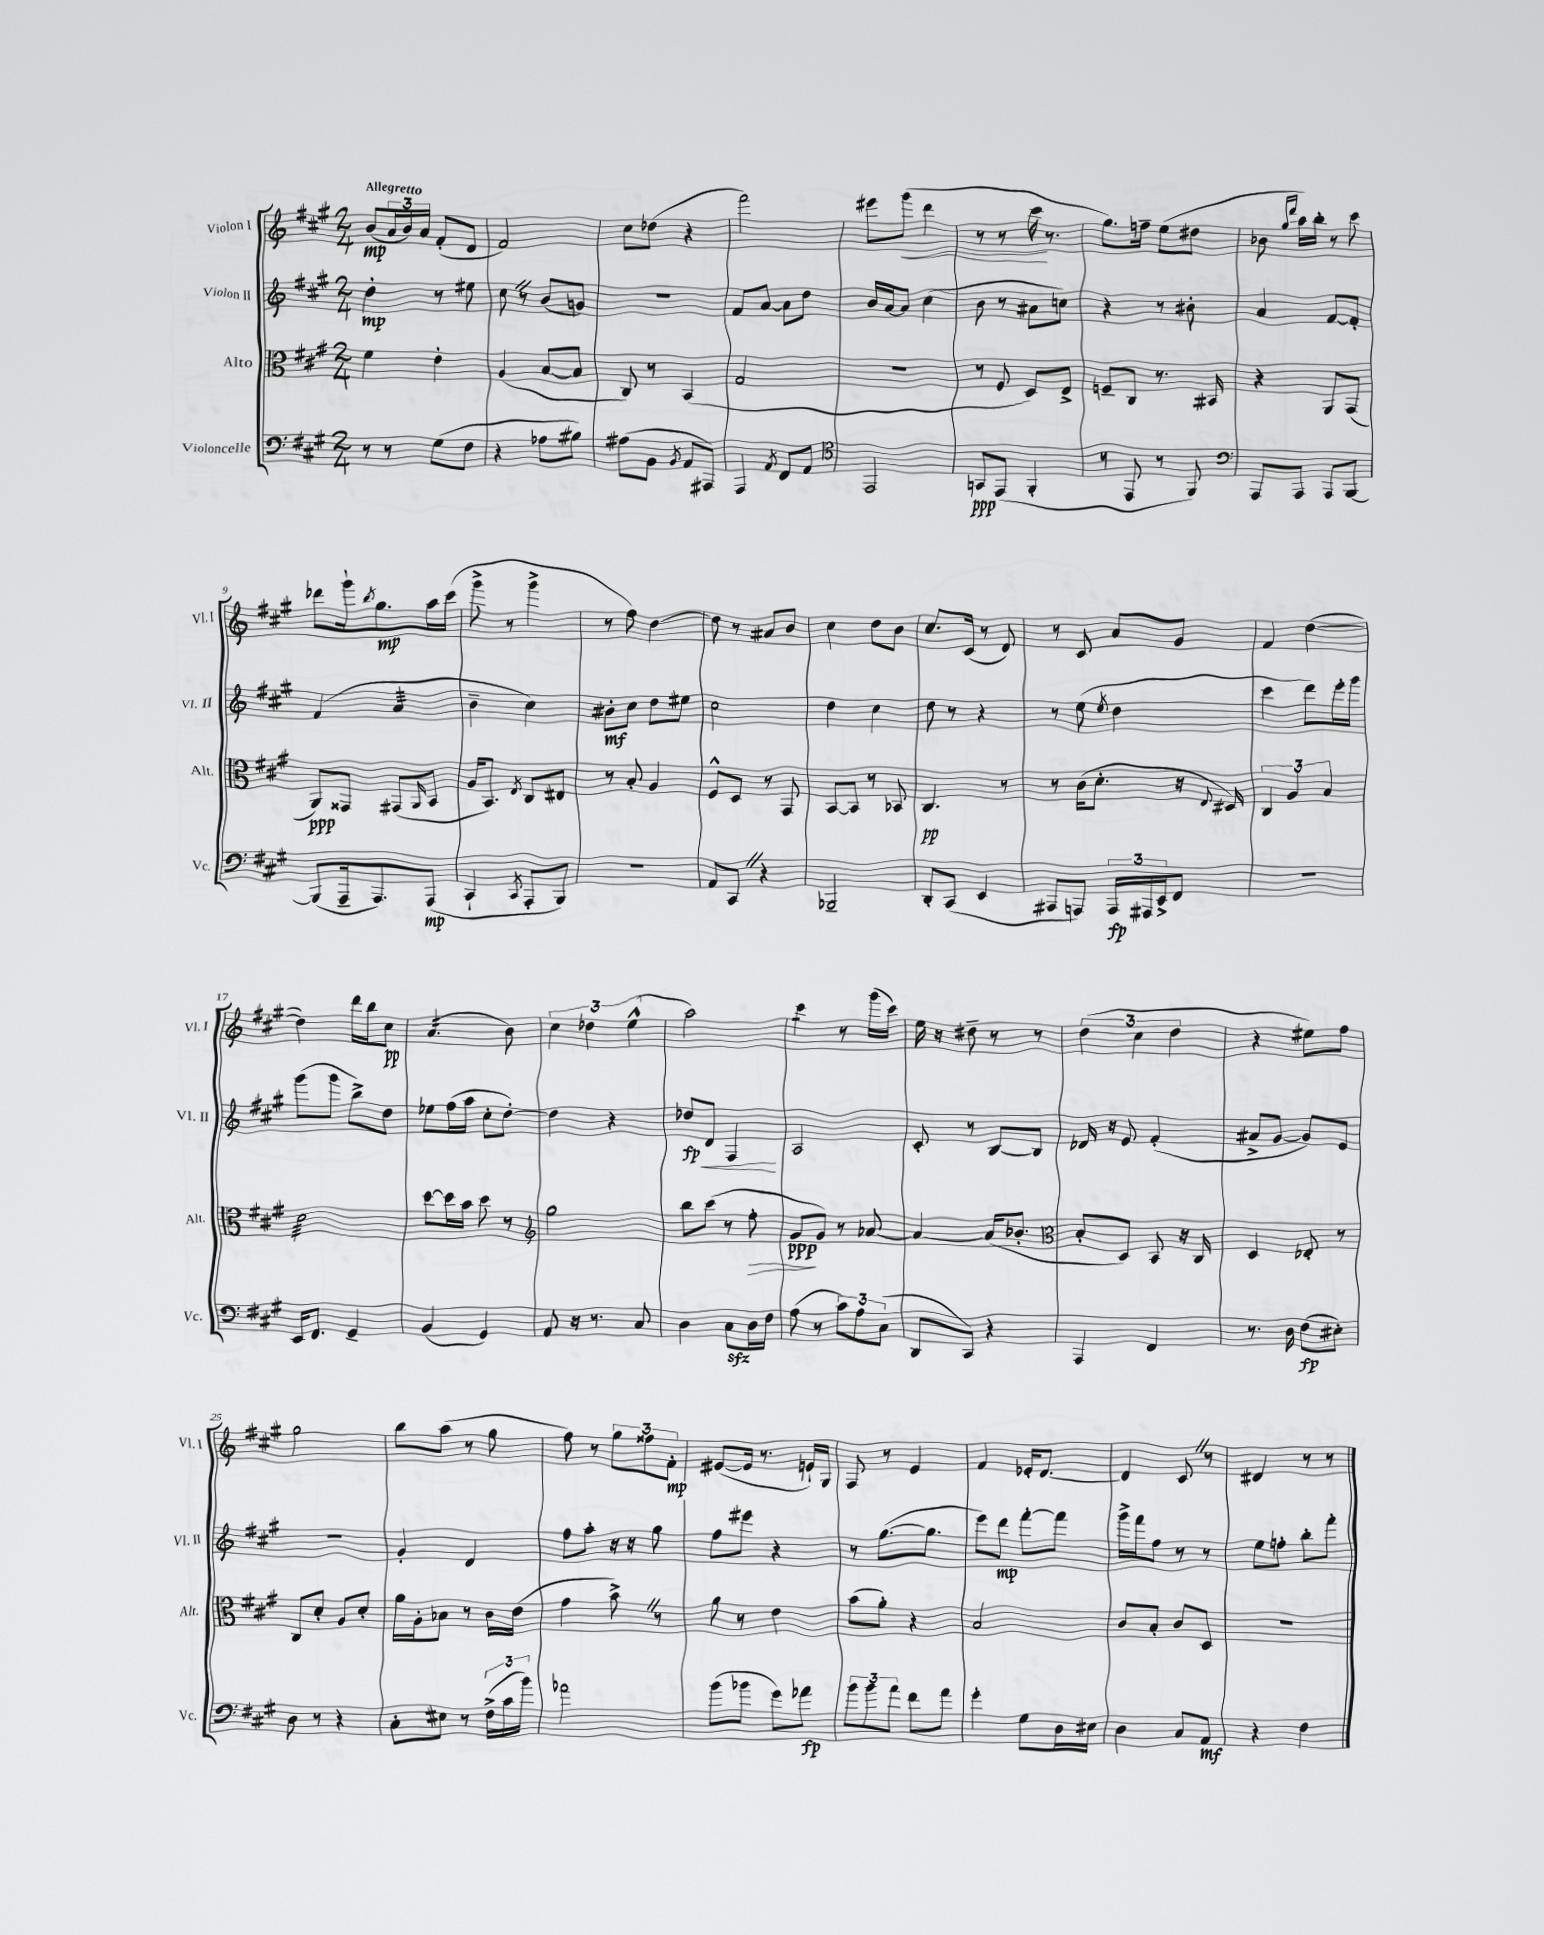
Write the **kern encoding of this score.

**kern	**kern	**kern	**kern
*staff4	*staff3	*staff2	*staff1
*clefF4	*clefC3	*clefG2	*clefG2
*k[f#c#g#]	*k[f#c#g#]	*k[f#c#g#]	*k[f#c#g#]
*M2/4	*M2/4	*M2/4	*M2/4
8r	4f#	4dd'	(8b
8r	.	.	24a
.	.	.	24b)
.	.	.	24a
(8G#	4e'	8r	(8f#'
8F#	.	8ee#	8d
=	=	=	=
4r	(4A	8cc#	2f#)
.	.	8r	.
8A-	[8B	(8b	.
8B#)	8B]	8g)	.
=	=	=	=
(8A#	8C#)	2r	8cc#
8BB	8r	.	(8dd-
8qBB	.	.	.
8AA	(4BB	.	4r
8AAA#)	.	.	.
=	=	=	=
4AAA	2G#	8f#	2fff#)
.	.	[8a	.
8qAA	.	.	.
8FF#	.	8a]	.
8AA	.	8dd	.
=	=	=	=
*clefC4	*	*	*
2EE	2r	16b	8eee#
.	.	[16a	.
.	.	8a]	(8ggg#
.	.	(4cc#	4ddd
=	=	=	=
8GG	8r	8b	8r
(8EE	8F#	8r	8r
4FF#'	8D)	8a#	16ccc#
.	.	.	8.r
.	8E^	8cc)	.
=	=	=	=
8r	8F~	4r	8.gg#)
8EE	8C#	.	.
.	.	.	16ff~
8r	8.r	8r	(8ee
8FF#)	.	8b#'	8dd#
.	16BB#	.	.
=	=	=	=
*clefF4	*	*	*
8AAA	4r	4a	8b-
.	.	.	16qqgg#
.	.	.	16qqddd
8AAA	.	.	16aa)
.	.	.	16bb'
8AAA	8AA	[8f#	8r
[8BBB	(8GG#	8f#']	8ccc#
=	=	=	=
(8BBB]	8AA)	(4f#	8ddd-
16AAA~	8GG##	.	16ggg#`
.	.	.	8qbb
8.AAA)	.	.	8.gg#
.	(8GG#	4a	.
.	16qqAA	.	.
(8AAA	8BB	.	16aa
.	.	.	(16ccc#
=	=	=	=
4CC#`	16A	4b~	8ggg#^
.	8.BB)	.	.
.	.	.	8r
8qCC#	8qE	.	.
8AAA'	8C#	4cc#)	4ggg#^
8BBB)	8E#	.	.
=	=	=	=
2r	8r	8b#'	8r
.	8B'	8cc#	8ff#)
.	4A	8dd	[4dd
.	.	8ee#	.
=	=	=	=
8AA	8F#^^	2cc#	8dd]
8CC#	8D	.	8r
4r	8r	.	8a#
.	8GG#	.	8b
=	=	=	=
2BBB-~	[8BB	4dd	4cc#
.	8BB]	.	.
.	8r	4cc#	8dd
.	8BB-	.	8b
=	=	=	=
8DD'	4.C#	8dd	8.cc#
(8CC#	.	8r	.
.	.	.	(16c#
4EE	.	4r	8r
.	8r	.	8d)
=	=	=	=
8AAA#	8r	8r	8r
8AAA)	(16c#	(8ee	8c#
.	8.d'	.	.
.	.	8qee	.
24AAA	.	4dd	8a
24AAA#	.	.	.
24EE^	.	.	.
8FF#	16r	.	8g#
.	8qqE	.	.
.	16D#)	.	.
=	=	=	=
2r	6C#	4ccc#	4f#
.	6A	.	.
.	.	8ddd)	([4dd
.	6B	.	.
.	.	16eee'	.
.	.	16ggg#	.
=	=	=	=
16EE	2d	(8ggg#	4dd])
8.FF#	.	.	.
.	.	8ggg#	.
4GG#~	.	8bb^)	16ddd
.	.	.	16bb
.	.	8dd	8cc#
=	=	=	=
(4BB	[8dd	8ee-	(4.a
.	16dd]	(16ff#	.
.	16b	16aa	.
4GG#)	8dd	8cc#'	.
.	8r	[8dd')	8b)
=	=	=	=
*	*clefG2	*	*
8AA	2gg#	4dd]	6cc#
16r	.	.	.
.	.	.	6dd-
8.r	.	.	.
.	.	4r	.
.	.	.	(6ee^^
8C#	.	.	.
=	=	=	=
4D	8bb	8dd-	2aa)
.	(8ccc#	8d	.
8C#	8r	4F#	.
16D	8ff#'	.	.
16F#	.	.	.
=	=	=	=
(8A	8g#	2A	4ccc#
8r	8g#)	.	.
12c#)	8r	.	8r
12A	.	.	.
.	[8a-	.	(16ggg#
(12C#	.	.	.
.	.	.	16ccc#)
=	=	=	=
8DD	4a-_	8c#'	16ee
.	.	.	16r
8CC#)	.	8r	8dd#~
4r	(16a-]	[8B	8r
.	8.b-'	.	.
.	.	8B]	8r
=	=	=	=
*	*clefC3	*	*
4AAA	8B'	16d-	(6dd
.	.	16r	.
.	8D)	8e	.
.	.	.	6cc#
4FF#	8BB	(4f#'	.
.	.	.	6dd
.	16r	.	.
.	16C#	.	.
=	=	=	=
8.r	4D	8a#^	4r
.	.	[8g#	.
16D	.	.	.
(8F#	8E-'	8g#])	8ee#)
8E#')	8r	8e	8ff#
=	=	=	=
8D	8C#	2r	2gg#
8r	8d'	.	.
4r	8A	.	.
.	8d'	.	.
=	=	=	=
8C#'	16a	4g#'	8bb
.	16A'	.	.
8E#	8B-	.	(8aa
8r	8r	4d	8r
(24F#^	16c#	.	8gg#
24c#	.	.	.
.	(16e	.	.
24b)	.	.	.
=	=	=	=
2a-	4g#	8ff#	8ff#)
.	.	8aa'	8r
.	8b^)	16r	12gg#
.	.	16r	.
.	.	.	12ff##
.	8r	8gg#	.
.	.	.	12f#'
=	=	=	=
(8b	8a	8ff#	([8e#
8b-	8r	8eee#	16e#]
.	.	.	8.r
8g#)	4e	4r	.
8a-	.	.	16e`)
.	.	.	16G#
=	=	=	=
12b	(8b	8r	8F#
12b	.	.	.
.	8a')	([8.gg#	8r
12a	.	.	.
8f#	4r	.	4e
.	.	8.gg#]	.
8a	.	.	.
=	=	=	=
4g#'	2B	8eee)	4f#
.	.	8ddd	.
8G#	.	[8fff#'	16e-'
.	.	.	[8.d
16D	.	8fff#]	.
16E#	.	.	.
=	=	=	=
4D	8c#	16ggg#^	4d]
.	.	16fff#	.
.	8B'	8ff#	.
8C#	8c#	8r	8c#
8AA	8D	8r	8r
=	=	=	=
4r	2r	8ee	4d#
.	.	8ff'	.
4F#	.	8bb'	8r
.	.	8fff#'	8r
==	==	==	==
*-	*-	*-	*-
